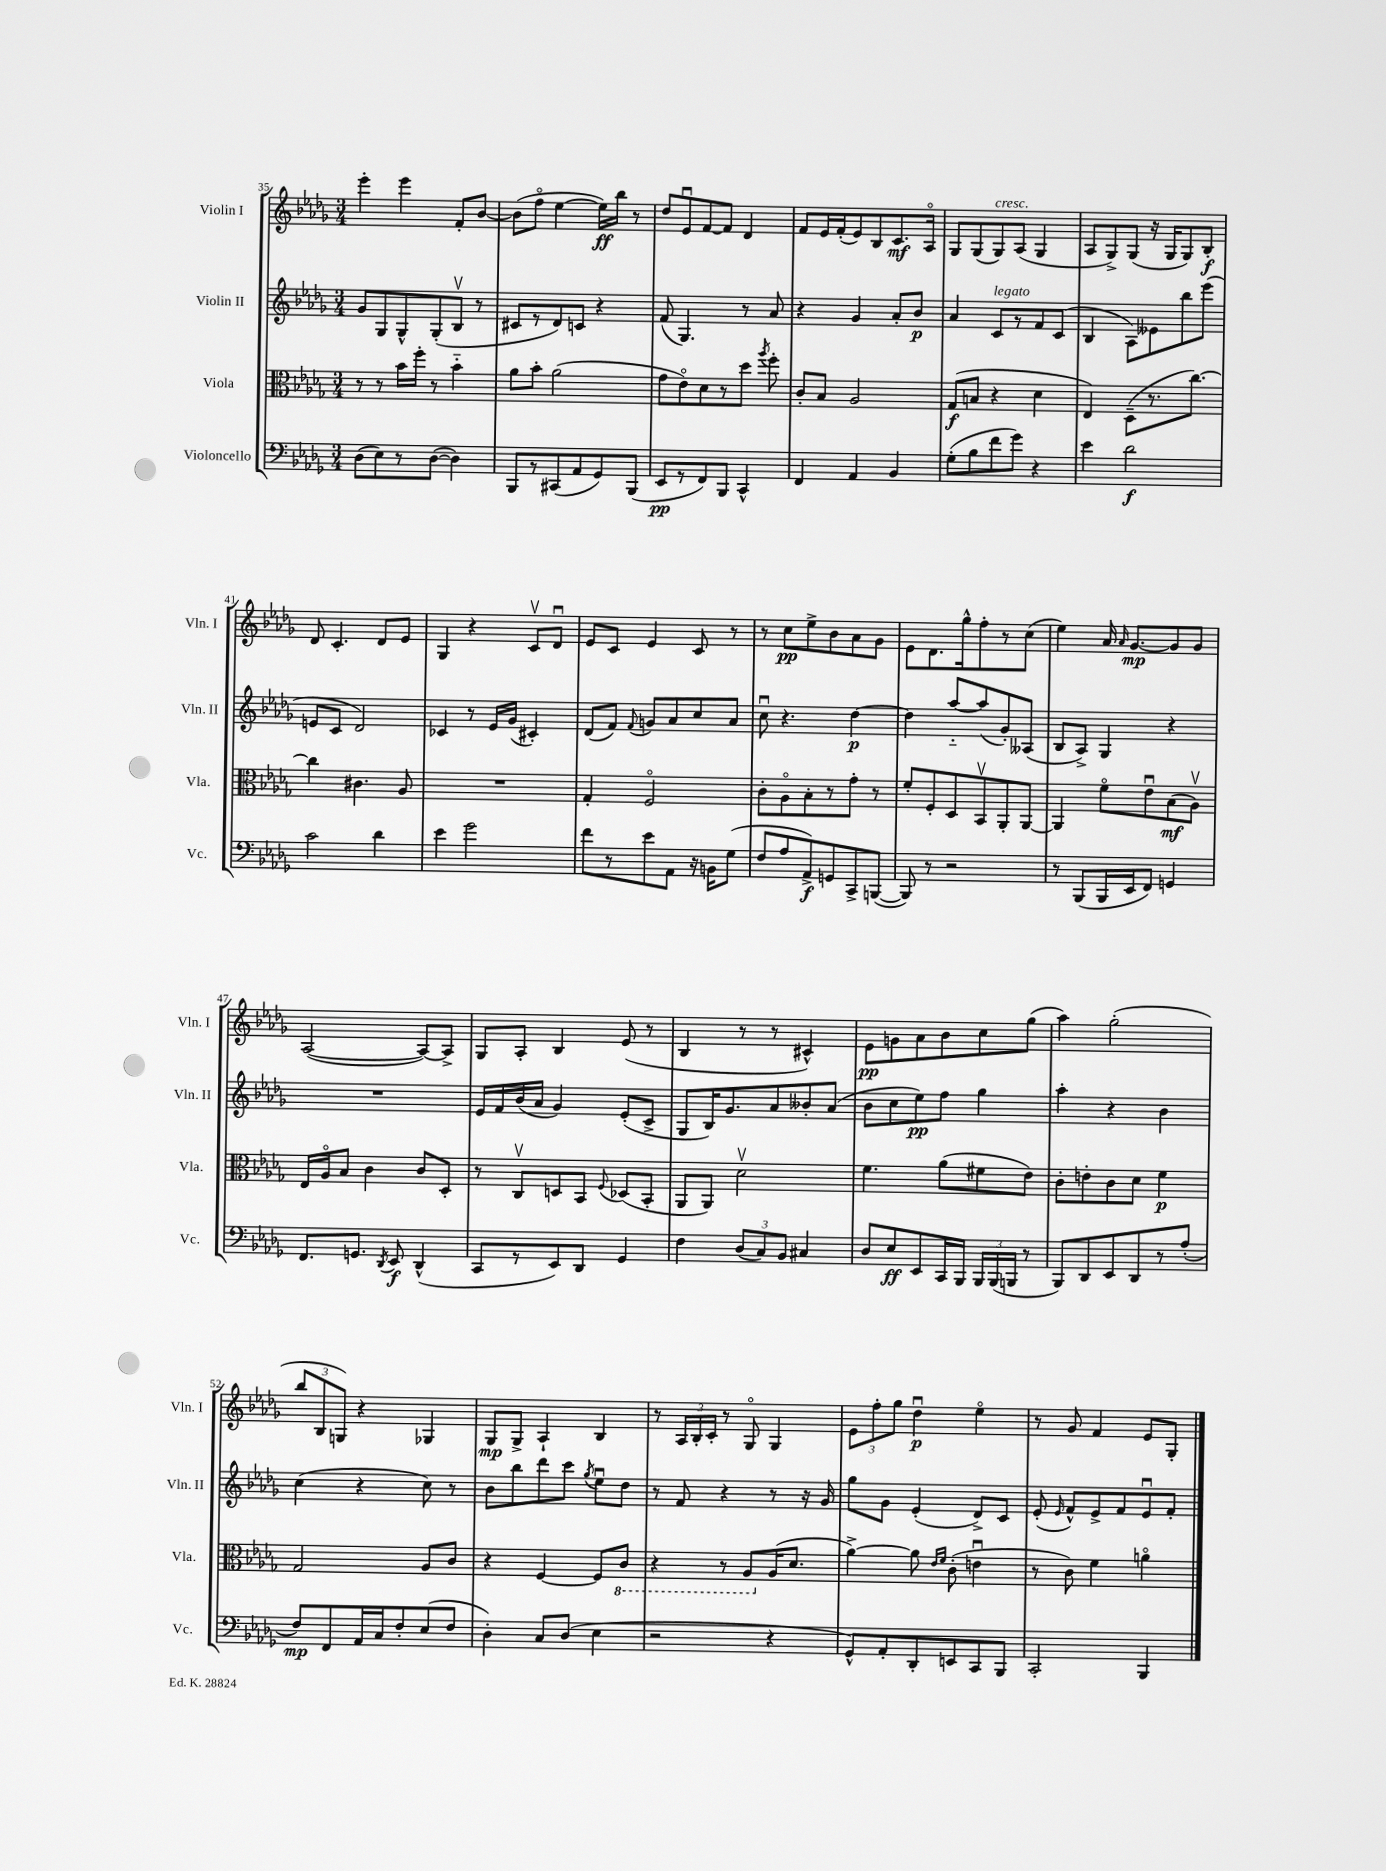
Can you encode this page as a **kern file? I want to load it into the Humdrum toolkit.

**kern	**dynam	**kern	**dynam	**kern	**dynam	**kern	**dynam
*part4	*part4	*part3	*part3	*part2	*part2	*part1	*part1
*staff4	*staff4	*staff3	*staff3	*staff2	*staff2	*staff1	*staff1
*I"Violoncello	*	*I"Viola	*	*I"Violin II	*	*I"Violin I	*
*I'Vc.	*	*I'Vla.	*	*I'Vln. II	*	*I'Vln. I	*
*clefF4	*	*clefC3	*	*clefG2	*	*clefG2	*
*k[b-e-a-d-g-]	*	*k[b-e-a-d-g-]	*	*k[b-e-a-d-g-]	*	*k[b-e-a-d-g-]	*
*M3/4	*	*M3/4	*	*M3/4	*	*M3/4	*
=35	=35	=35	=35	=35	=35	=35	=35
(8D-\L	.	8r	.	8g-/L	.	4eee-'\	.
8E-\)	.	8r	.	8G-/	.	.	.
8r	.	16b-\LL	.	8G-^^/	.	4eee-\	.
.	.	16ff'\JJ	.	.	.	.	.
([8D-\J	.	8r	.	(8G-'/	.	.	.
4D-\])	.	4b-\	.	8B-v/J	.	8f'/L	.
.	.	.	.	8r	.	[8b-/J	.
=36	=36	=36	=36	=36	=36	=36	=36
8BBB-/L	.	8a-\L	.	8c#X/L	.	(8b-\L]	.
8r	.	8b-'\J	.	8r	.	8ff\J	.
(8CC#X/	.	(2a-\	.	8d-/)	.	[4ee-\	.
8AA-/	.	.	.	8cn/J	.	.	.
8GG-/)	.	.	.	4r	.	16ee-\LL])	ff
.	.	.	.	.	.	16bb-\JJ	.
(8BBB-/J	.	.	.	.	.	8r	.
=37	=37	=37	=37	=37	=37	=37	=37
8EE-/L	pp	8g-\L	.	(8f/	.	8dd-/L	.
8r	.	8e-\)	.	4.G-/)	.	8e-u/	.
8FF/)	.	8d-\	.	.	.	[8f/	.
8BBB-/J	.	8r	.	.	.	8f/J]	.
4CC^^/	.	8dd-\J	.	8r	.	4d-/	.
.	.	8qaa-/	.	.	.	.	.
.	.	8ff'\	.	8a-/	.	.	.
=38	=38	=38	=38	=38	=38	=38	=38
4FF/	.	8c'/L	.	4r	.	8f/L	.
.	.	8B-/J	.	.	.	16e-/L	.
.	.	.	.	.	.	(16f'/J	.
4AA-/	.	2A-/	.	4g-/	.	8e-/)	.
.	.	.	.	.	.	8B-/	.
4BB-/	.	.	.	8a-'/L	.	8.c/	mf
.	.	.	.	8b-/J	p	.	.
.	.	.	.	.	.	16A-/Jk	.
=39	=39	=39	=39	=39	=39	=39	=39
(8G-'\L	.	(8G-/L	f	4a-/	.	8G-/L	.
8B-\	.	8Bn/J	.	.	.	(8G-/	.
!	!	!	!	!	!	!LO:TX:a:i:t=cresc.	!
!	!	!	!	!LO:TX:a:i:t=legato	!	!	!
8f\	.	4r	.	8c/L	.	8G-/)	.
8g-\J)	.	.	.	8r	.	(8A-/J	.
4r	.	4d-\	.	8f/	.	4G-/	.
.	.	.	.	(8c/J	.	.	.
=40	=40	=40	=40	=40	=40	=40	=40
4e-\	.	4E-/)	.	4B-/	.	8A-/L	.
.	.	.	.	.	.	8G-^/)	.
2d-\	f	(8D-~\L	.	8A-\L)	.	(8G-/J	.
.	.	8.r	.	8e--X\	.	16r	.
.	.	.	.	.	.	16G-/KL	.
.	.	.	.	8bb-\	.	8G-/)	.
.	.	[8.cc\J)	.	.	.	.	.
.	.	.	.	(8eee-\J	.	8B-'/J	f
!!LO:LB:g=z
=41	=41	=41	=41	=41	=41	=41	=41
2c\	.	4cc\]	.	8en/L	.	8d-/	.
.	.	.	.	8c/J	.	4.c'/	.
.	.	4.c#X\	.	2d-/)	.	.	.
4d-\	.	.	.	.	.	8d-/L	.
.	.	8A-/	.	.	.	8e-/J	.
=42	=42	=42	=42	=42	=42	=42	=42
4e-\	.	2.r	.	4c-X/	.	4G-/	.
2g-\	.	.	.	8r	.	4r	.
.	.	.	.	16e-/LL	.	.	.
.	.	.	.	(16g-/JJ	.	.	.
.	.	.	.	4c#X'/)	.	8cv/L	.
.	.	.	.	.	.	8d-u/J	.
=43	=43	=43	=43	=43	=43	=43	=43
8f\L	.	4G-'/	.	(8d-/L	.	8e-/L	.
8r	.	.	.	8f/J)	.	8c/J	.
.	.	.	.	8qqf/	.	.	.
8e-\	.	2F/	.	8gn/L	.	4e-/	.
8AA-\J	.	.	.	8a-/	.	.	.
16r	.	.	.	8cc/	.	8c/	.
16BBn\KL	.	.	.	.	.	.	.
(8G-\J	.	.	.	8a-/J	.	8r	.
=44	=44	=44	=44	=44	=44	=44	=44
8F/L	.	8c'\L	.	8ccu\	.	8r	.
8A-/	.	8A-\	.	4.r	.	8cc\L	pp
8AA-^/)	f	8B-'\	.	.	.	8ee-^\	.
8GGn/	.	8r	.	.	.	8b-\	.
8CC^/	.	8g-'\J	.	[4dd-\	p	8a-\	.
([8BBBn/J	.	8r	.	.	.	8g-\J	.
=45	=45	=45	=45	=45	=45	=45	=45
8BBB/])	.	8f'/L	.	4dd-\]	.	8e-\L	.
8r	.	8F'/	.	.	.	8.d-\	.
2r	.	8D-/	.	[8aa-/L	.	.	.
.	.	.	.	.	.	16gg-^^\k	.
.	.	8BB-v/	.	(8aa-/]	.	8ff'\	.
.	.	8AA-'/	.	8g-'/)	.	8r	.
.	.	[8AA-/J	.	(8A--X/J	.	(8cc\J	.
=46	=46	=46	=46	=46	=46	=46	=46
8r	.	4AA-/]	.	8B-/L	.	4ee-\)	.
(8BBB-/L	.	.	.	8A-^/J)	.	.	.
16BBB-/L	.	8f\L	.	4G-/	.	16a-/	.
.	.	.	.	.	.	16qqa-/	.
16EE-/J	.	.	.	.	.	[8.g-/L	mp
8FF/J)	.	8e-u\	.	.	.	.	.
4GGn/	.	(8B-\	mf	4r	.	8g-/]	.
.	.	8A-v\J)	.	.	.	8g-/J	.
!!LO:LB:g=z
=47	=47	=47	=47	=47	=47	=47	=47
8.FF/L	.	16E-/LL	.	2.r	.	([2A-/	.
.	.	16A-/J	.	.	.	.	.
.	.	8B-/J	.	.	.	.	.
8.GGn/J	.	.	.	.	.	.	.
.	.	4c\	.	.	.	.	.
8qDD-/	.	.	.	.	.	.	.
8EE-/	f	.	.	.	.	.	.
(4DD-^^/	.	8c/L	.	.	.	8A-/L_)	.
.	.	8D-'/J	.	.	.	8A-^/J]	.
=48	=48	=48	=48	=48	=48	=48	=48
8CC/L	.	8r	.	16e-/LL	.	8G-/L	.
.	.	.	.	16f/	.	.	.
8r	.	8Cv/L	.	(16b-/	.	8A-'/J	.
.	.	.	.	16a-/JJ	.	.	.
8EE-/)	.	8Dn/	.	4g-/)	.	4B-/	.
8DD-/J	.	8BB-/J	.	.	.	.	.
.	.	8qqF/	.	.	.	.	.
4GG-/	.	(8D-X/L	.	(8e-'/L	.	(8e-/	.
.	.	8BB-'/J	.	8c^/J	.	8r	.
=49	=49	=49	=49	=49	=49	=49	=49
4F\	.	8AA-/L	.	8G-/L	.	4B-/	.
.	.	8AA-/J)	.	16B-/K)	.	.	.
.	.	.	.	8.g-/	.	.	.
(12D-/L	.	2d-v\	.	.	.	8r	.
12C/)	.	.	.	.	.	.	.
.	.	.	.	8a-/	.	8r	.
12BB-/J	.	.	.	.	.	.	.
4C#X/	.	.	.	8b--X'/	.	4c#X^^/)	.
.	.	.	.	(8a-/J	.	.	.
=50	=50	=50	=50	=50	=50	=50	=50
8D-/L	.	4.f\	.	8b-\L	.	8e-\L	pp
8E-/	ff	.	.	8cc\	.	8gn\	.
8EE-/	.	.	.	8ee-\)	pp	8a-\	.
16CC/L	.	(8a-\L	.	8ff\J	.	8b-\	.
16BBB-/JJ	.	.	.	.	.	.	.
24BBB-/LL	.	8f#X\	.	4gg-\	.	8cc\	.
(24BBB-/	.	.	.	.	.	.	.
24BBBn/JJ	.	.	.	.	.	.	.
8r	.	8e-\J)	.	.	.	(8gg-\J	.
=51	=51	=51	=51	=51	=51	=51	=51
8BBB-/L)	.	8c'\L	.	4aa-'\	.	4aa-\)	.
8DD-/	.	8en'\	.	.	.	.	.
8EE-/	.	8c\	.	4r	.	(2gg-'\	.
8DD-/	.	8d-\J	.	.	.	.	.
8r	.	4f\	p	4b-\	.	.	.
(8A-'/J	.	.	.	.	.	.	.
!!LO:LB:g=z
=52	=52	=52	=52	=52	=52	=52	=52
8F/L)	mp	2G-/	.	(4cc\	.	12bb-/L	.
.	.	.	.	.	.	12B-/	.
8FF/	.	.	.	.	.	.	.
.	.	.	.	.	.	12Gn/J)	.
16AA-/L	.	.	.	4r	.	4r	.
16C/J	.	.	.	.	.	.	.
8F'/	.	.	.	.	.	.	.
(8E-/	.	8A-/L	.	8cc\)	.	4G-X/	.
8F/J	.	8c/J	.	8r	.	.	.
=53	=53	=53	=53	=53	=53	=53	=53
4D-'\)	.	4r	.	8b-\L	.	8G-/L	mp
.	.	.	.	8bb-\	.	8G-^/J	.
8C/L	.	[4F/	.	8ddd-\	.	4A-`/	.
(8D-/J	.	.	.	8ccc\J	.	.	.
.	.	.	.	8qgg-/	.	.	.
4E-\	.	8F/L]	.	8ee-u\L	.	4B-/	.
*	*	*8ba	*	*	*	*	*
.	.	8C/J	.	8dd-\J	.	.	.
=54	=54	=54	=54	=54	=54	=54	=54
2r	.	4r	.	8r	.	8r	.
.	.	.	.	8f/	.	24A-/LL	.
.	.	.	.	.	.	24B-'/	.
.	.	.	.	.	.	24c'/JJ	.
.	.	8r	.	4r	.	8r	.
.	.	8AA-/L	.	.	.	8G-/	.
*	*	*X8ba	*	*	*	*	*
4r	.	(16A-/K	.	8r	.	4G-/	.
.	.	8.d-/J	.	.	.	.	.
.	.	.	.	16r	.	.	.
.	.	.	.	16g-/	.	.	.
=55	=55	=55	=55	=55	=55	=55	=55
8GG-^^/L)	.	[4a-^\)	.	8gg-\L	.	12e-\L	.
.	.	.	.	.	.	12ff'\	.
8AA-'/	.	.	.	8g-\J	.	.	.
.	.	.	.	.	.	12gg-\J	.
8DD-'/	.	8a-\]	.	(4e-'/	.	4dd-u\	p
.	.	16qqe-/LL	.	.	.	.	.
.	.	16qqf/JJ	.	.	.	.	.
8EEn/	.	(8c'\	.	.	.	.	.
8CC/	.	4enu\	.	8d-^/L)	.	4ee-\	.
8BBB-/J	.	.	.	8c/J	.	.	.
=56	=56	=56	=56	=56	=56	=56	=56
2CC'/	.	8r	.	(8e-'/	.	8r	.
.	.	.	.	16qqe-/	.	.	.
.	.	8c\)	.	8f^^/L)	.	8g-/	.
.	.	4f\	.	8e-^/	.	4f/	.
.	.	.	.	8f/	.	.	.
4BBB-/	.	4an\	.	8e-u/	.	8e-/L	.
.	.	.	.	8f'/J	.	8G-'/J	.
==	==	==	==	==	==	==	==
*-	*-	*-	*-	*-	*-	*-	*-
